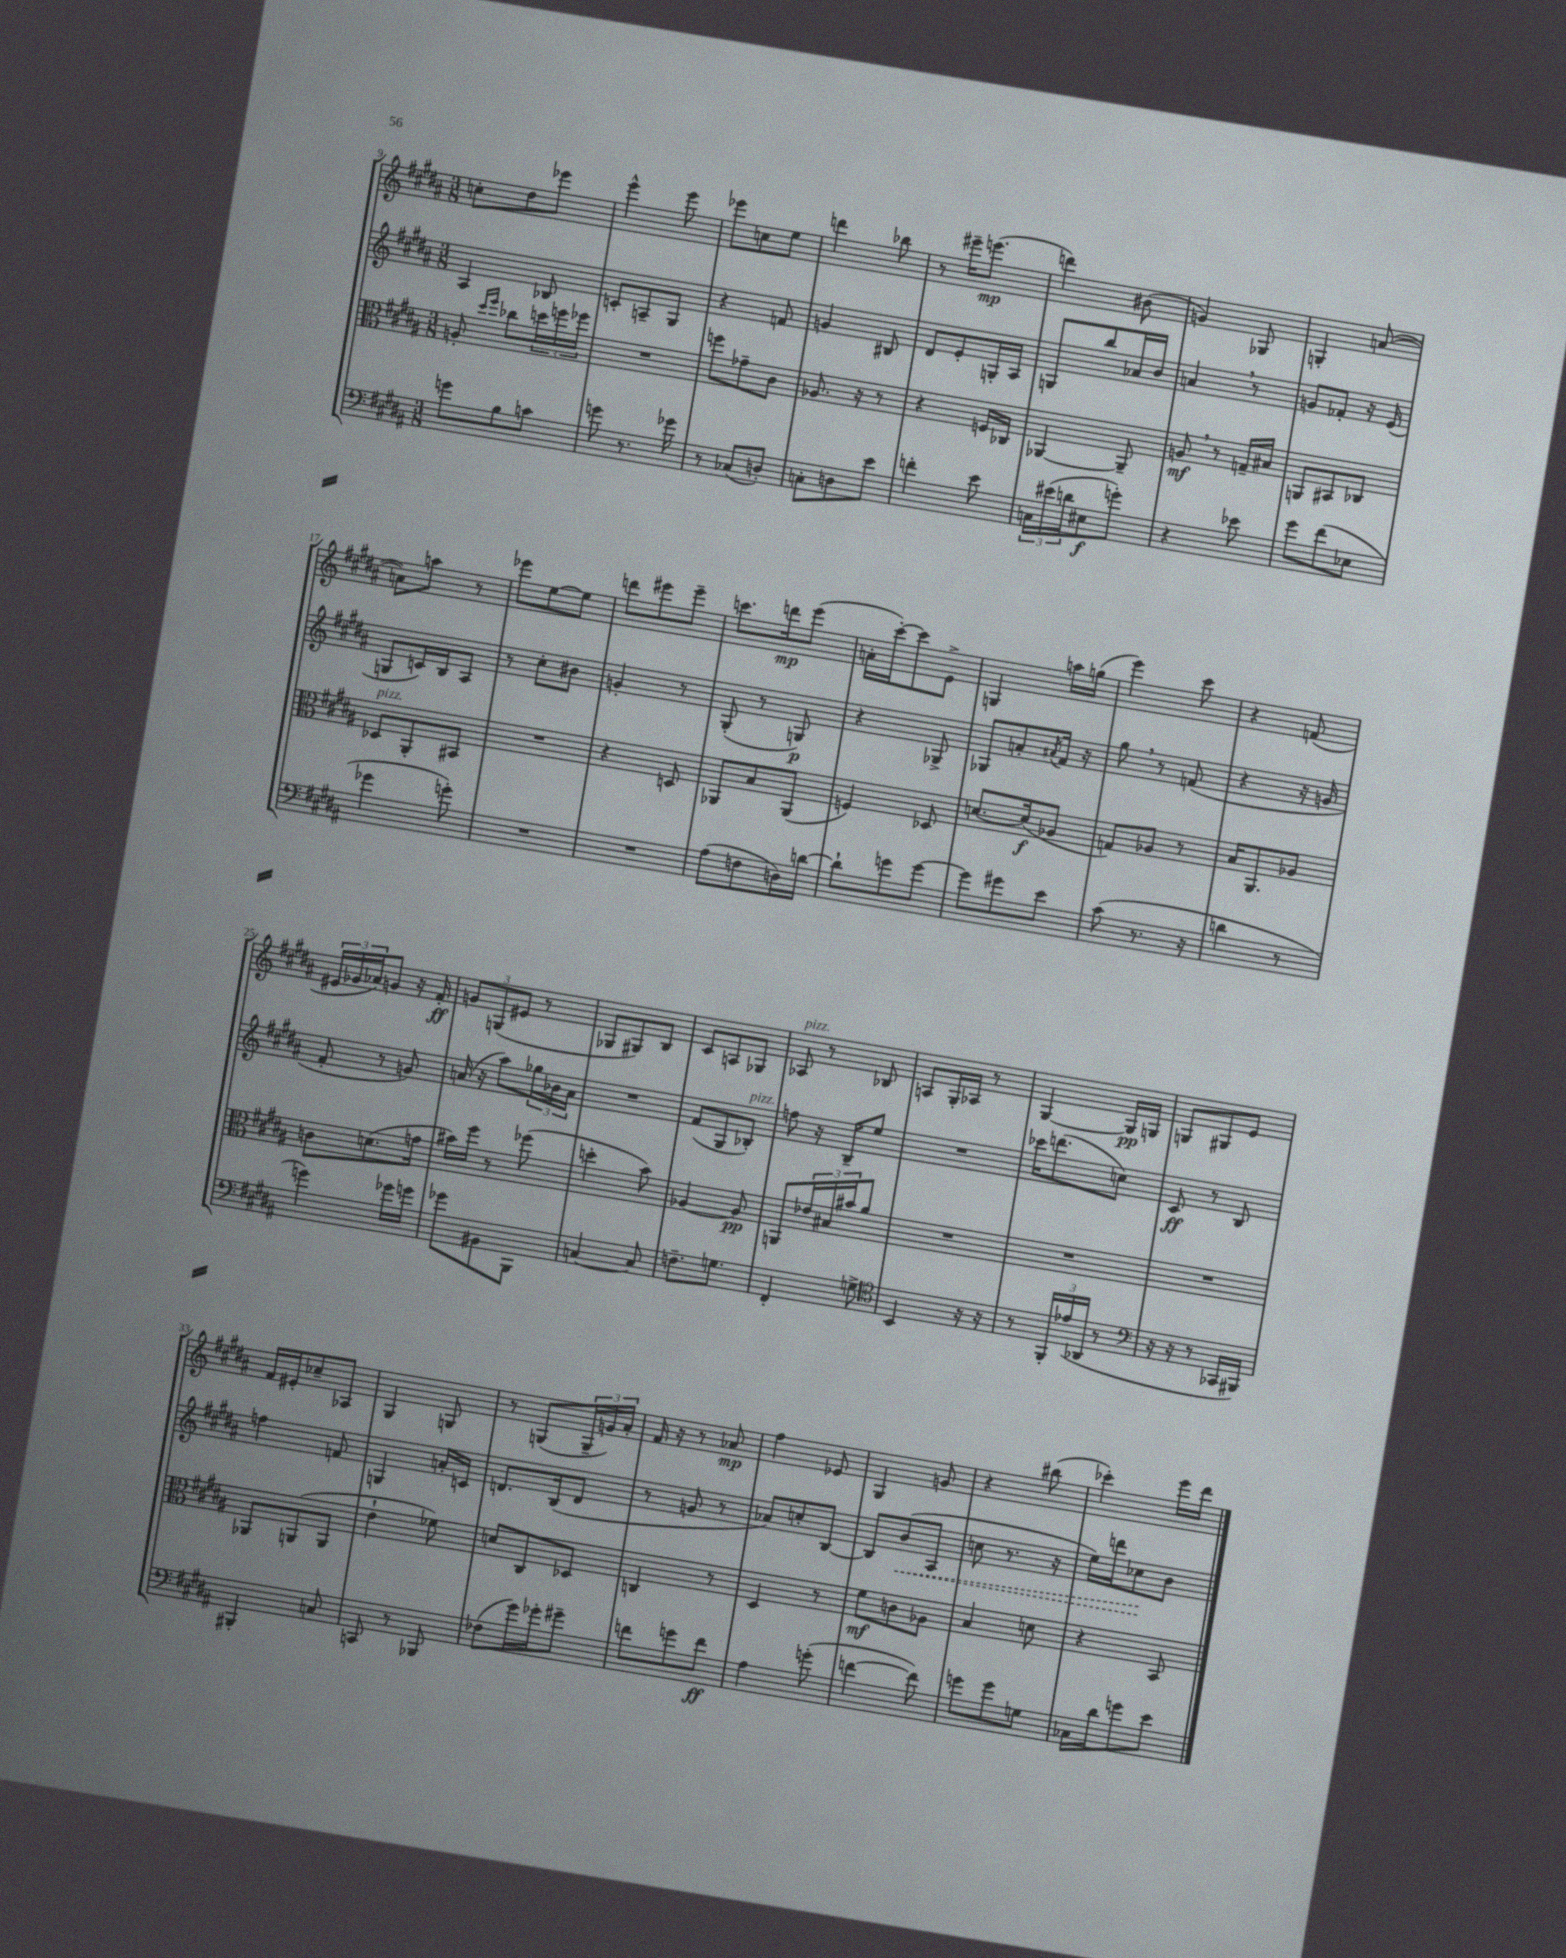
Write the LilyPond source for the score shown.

<<
\new StaffGroup <<
\new Staff = "s0" {
    \clef treble \key b \major \numericTimeSignature \time 3/8
    c''8-. dis''8 ees'''8 |
    e'''4-^ e'''8 |
    ees'''8 c''8 e''8 |
    d'''4 bes''8 |
    r8 eis'''16-- e'''8.\mp( |
    d'''4) bis'8( |
    g'4) ges8 |
    g4-. a'8~( |
    a'8) a''8 r8 |
    ees'''8 e''8~ e''8 |
    d'''8 eis'''8 eis'''8-- |
    c'''8. d'''16\mp e'''8( |
    a'16-. cis'''16~-.) cis'''8 e'8-> |
    g4 a''16 g''16( |
    e'''4) cis'''8 |
    r4 f'8( |
    \tuplet 3/2 { eis'16 ges'16 aes'16) } g'8 r16 fis'16-.\ff |
    \tuplet 3/2 { g'8 g8( eis'8 } r8 |
    ges8 gis8) b8 |
    cis'8 a8 ges8 |
    aes8^\markup { \italic "pizz." } r8 bes8 |
    a8 gis16-. aes16 r8 |
    gis4~ gis16\pp g16 |
    g8 gis8 e'8 |
    fis'16 eis'16-. ces''8-- aes8 |
    gis4 g8 |
    r8 g8( \tuplet 3/2 { g16-- g'16) ais'16-. } |
    fis'16 r16 r8 aes'8\mp |
    fis''4 ees'8 |
    gis4 g'8 |
    r4 bis''8( |
    ces'''4-.) e'''16 dis'''16 \bar "|." |
}
\new Staff = "s1" {
    \clef treble \key b \major \numericTimeSignature \time 3/8
    ais4 bes8 |
    c'8-. a8-- gis8 |
    r4 f'8 |
    g'4 bis8 |
    dis'8 e'8-. g16-. ais16 |
    g8 b''8 aes'16 b'16 |
    a'4 \breathe r8 |
    g'8 fes'8-. r16 e'16( |
    g8 c'16) b16 ais8 |
    r8 cis''8-. bis'8 |
    g'4-. r8 |
    gis8-.( r8 g8\p) |
    r4 ges8-> |
    ges8 a'8-. \acciaccatura { ais'8 } fis'16 r16 |
    gis''8 \breathe r8 f'8( |
    r4 r16 g'16 |
    fis'8-. r8 g'8) |
    a'16( r16 ais''8) \tuplet 3/2 { ges''16 bes'16 a'16 } |
    R4. |
    fis'8( gis8 bes8-.^\markup { \italic "pizz." }) |
    f''8 r16 b16-- e''8 |
    R4. |
    ces'''16 d'''8.( c''8) |
    cis'8\ff r8 b8 |
    f''4 f'8 |
    g4 a'16-. c'16 |
    d'8. b16( d'8 |
    r8 g'8 r8 |
    aes'8) c''8-. b8~ |
    b8 \once \override Hairpin.style = #'dashed-line b'8\<( ais8 |
    c''8 r8. r16 |
    e''16) d'''16 ces''8\! b'8 \bar "|." |
}
\new Staff = "s2" {
    \clef alto \key b \major \numericTimeSignature \time 3/8
    a8-. \grace { dis''16 fis''16 } ces''8 \tuplet 3/2 { d''16 f''16 fes''16 } |
    R4. |
    f''8 ges'8-- cis'8 |
    aes8. r16 r8 |
    r4 f16 ces16 |
    aes,4~ aes,8-- |
    a8\mf \breathe r8 g16-- bis16 |
    a,8 bis,8 ces8 |
    des8^\markup { \italic "pizz." } ais,8-. bis,8 |
    R4. |
    r4 d8 |
    aes,8 b8 aes,8( |
    f4) des8 |
    d'8.~ d'16\f( aes8 |
    g8) aes8 r8 |
    b16 ais,8. aes8 |
    c'8 d'8.( g'16 |
    bis'16) fis''16 r8 fes''8( |
    d''4-. b'8) |
    aes4~ aes8\pp |
    a,8 \tuplet 3/2 { ees'16 bis16 bis'16 } ais'8 |
    R4. |
    R4. |
    R4. |
    aes,8 a,8( a,8 |
    e'4-! fes'8) |
    d'8 cis8 des8 |
    c4 r8 |
    dis4 r8 |
    fis'8\mf c'8 aes8 |
    b4 d'8 |
    r4 b,8 \bar "|." |
}
\new Staff = "s3" {
    \clef bass \key b \major \numericTimeSignature \time 3/8
    g'8 b8 c'8 |
    g'8 r8. ges'16 |
    r8 ces8( d8-.) |
    c8-. d8 e'8 |
    f'4-. e'8 |
    \tuplet 3/2 { c16 eis'16( d'16 } eis8\f g'8-.) |
    r4 ees'8 |
    gis'8 fis'8( ees8 |
    ges'4 g'8-.) |
    R4. |
    R4. |
    ais8( f8 d16) d'16~ |
    d'8-! g'8 g'8~ |
    g'8 gis'8 e'8 |
    cis'8( r8. r16 |
    d'4 r8 |
    g'4) ges'16 g'16 |
    ges'8 bis,8 b,,8 |
    c4~ c8 |
    f8.-- g8. |
    fis,4-. g8-> |
    \clef tenor b,4 r16 r16 |
    r8 \tuplet 3/2 { fis,16-. ees'16( aes,16 } r8 |
    \clef bass r16 r16 r8 ces,16 bis,,16) |
    bis,,4-. c8 |
    c,8 r8 bes,,8 |
    fes8( gis'16) ges'16-. gis'8-- |
    f'8 g'8 f'8\ff |
    ais4 g'8-.( |
    f'4~ f'8) |
    g'8 g'8 g8 |
    ces16 dis'16 g'8 e'8 \bar "|." |
}
>>
>>
\layout { \context { \Score currentBarNumber = #9 } }
